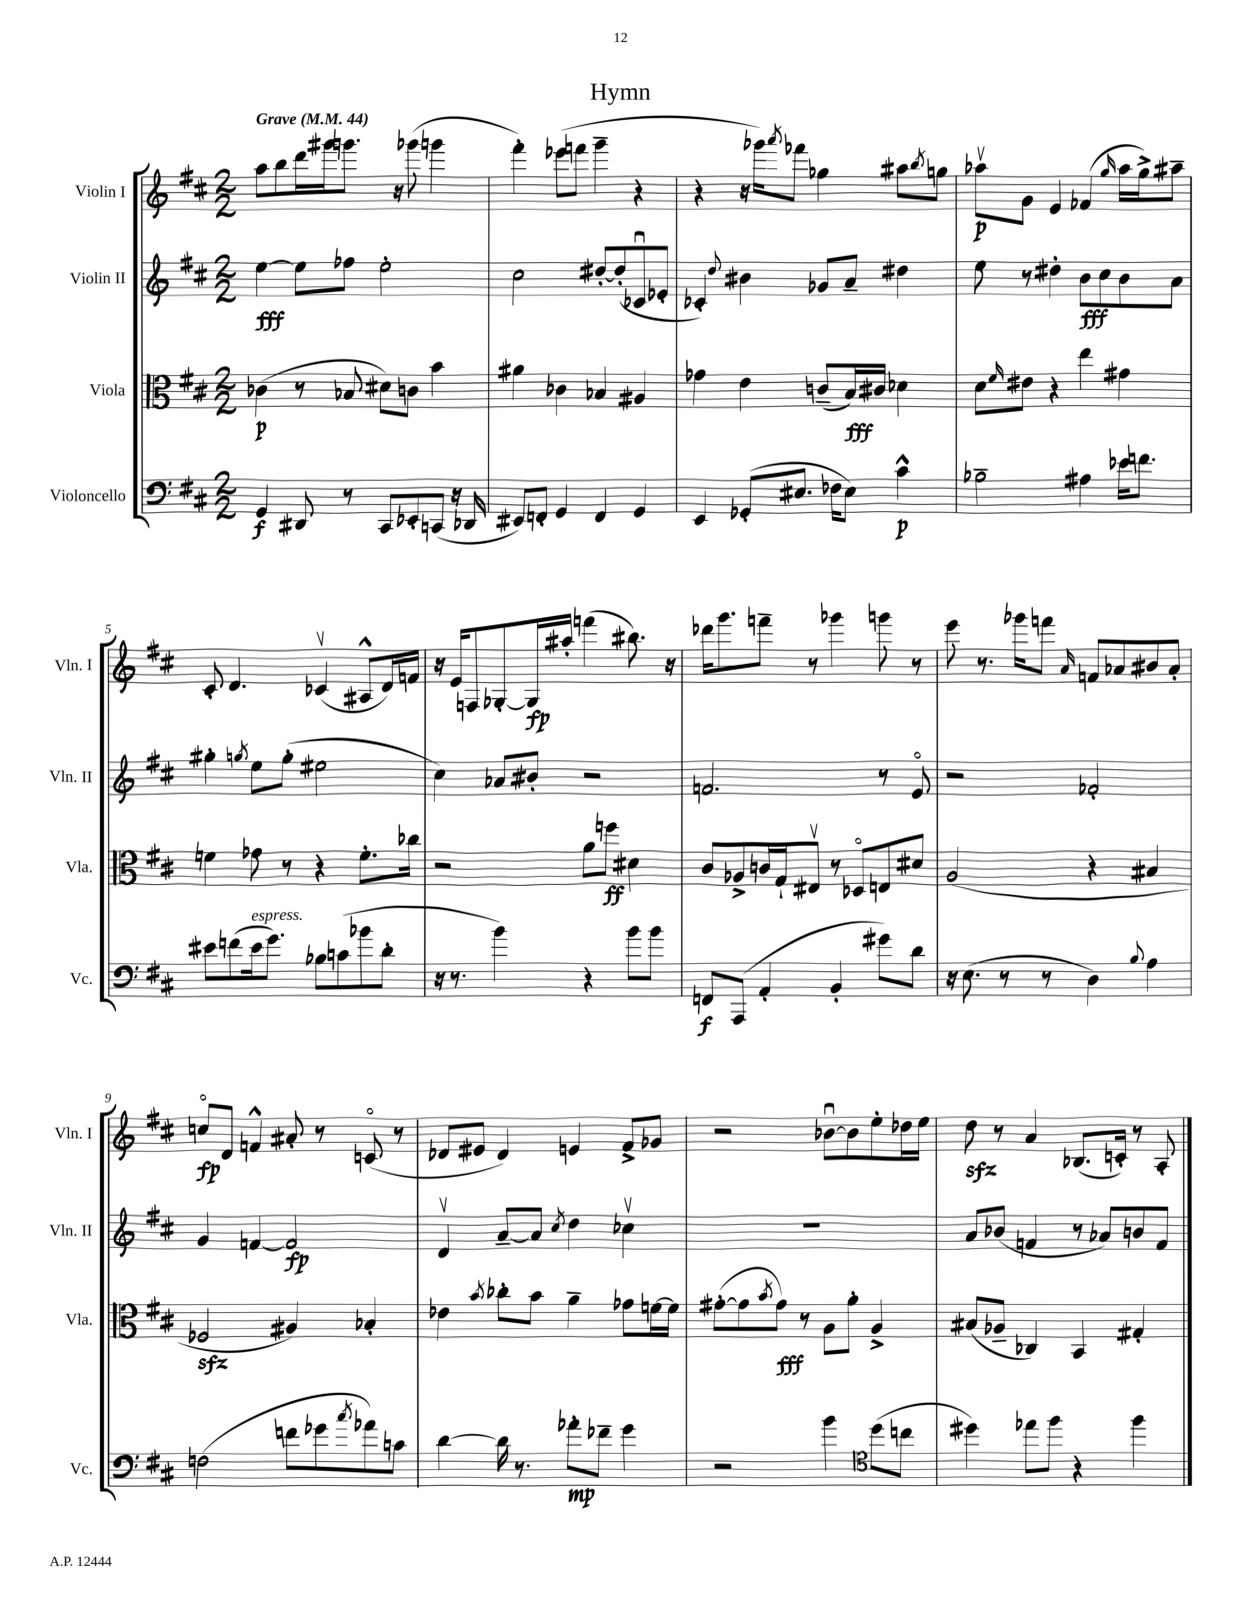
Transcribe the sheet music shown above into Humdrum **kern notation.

**kern	**dynam	**kern	**dynam	**kern	**dynam	**kern	**dynam
*part4	*part4	*part3	*part3	*part2	*part2	*part1	*part1
*staff4	*staff4	*staff3	*staff3	*staff2	*staff2	*staff1	*staff1
*I"Violoncello	*	*I"Viola	*	*I"Violin II	*	*I"Violin I	*
*I'Vc.	*	*I'Vla.	*	*I'Vln. II	*	*I'Vln. I	*
*clefF4	*	*clefC3	*	*clefG2	*	*clefG2	*
*k[f#c#]	*	*k[f#c#]	*	*k[f#c#]	*	*k[f#c#]	*
*M2/2	*	*M2/2	*	*M2/2	*	*M2/2	*
*MM44	*	*MM44	*	*MM44	*	*MM44	*
=1	=1	=1	=1	=1	=1	=1	=1
!	!	!	!	!	!	!LO:TX:a:B:t=Grave	!
4GG/	f	(4c-X\	p	[4ee\	fff	8aa\L	.
.	.	.	.	.	.	8bb\	.
8DD#X/	.	8r	.	8ee\L]	.	16ddd\L	.
.	.	.	.	.	.	16ggg#X\J	.
8r	.	8B-X/	.	8ff-X\J	.	8.gggn\J	.
8CC#/L	.	8d#X\L)	.	2ee'\	.	.	.
.	.	.	.	.	.	16r	.
8EE-X'/	.	8cn\J	.	.	.	(8ggg-X\	.
(8CCn/J	.	4b\	.	.	.	4gggn\	.
16r	.	.	.	.	.	.	.
16DD-X/	.	.	.	.	.	.	.
=2	=2	=2	=2	=2	=2	=2	=2
8EE#X/L)	.	4a#X\	.	2cc#\	.	4fff#'\)	.
8FFn'/J	.	.	.	.	.	.	.
4GG/	.	4c-X\	.	.	.	(8eee-X\L	.
.	.	.	.	.	.	8fffn\J	.
4FF/	.	4B-X/	.	[8dd#X'/L	.	4ggg~\	.
.	.	.	.	(8dd#'/]	.	.	.
4GG/	.	4A#X/	.	8c-Xu/	.	4r	.
.	.	.	.	8e-X'/J	.	.	.
=3	=3	=3	=3	=3	=3	=3	=3
4EE/	.	4g-X\	.	4c-X'/)	.	4r	.
.	.	.	.	8qqdd/	.	.	.
(8GG-X'/L	.	4e\	.	4b#X\	.	16r	.
.	.	.	.	.	.	16ggg-X\KL)	.
.	.	.	.	.	.	8qaaa/	.
8.E#X/J	.	.	.	.	.	8fff-X\J	.
.	.	(8cn~/L	.	8g-X/L	.	4gg-X\	.
16F-X\KL	.	.	.	.	.	.	.
8E#\J)	.	16B/L)	fff	8a~/J	.	.	.
.	.	16c#X/JJ	.	.	.	.	.
4c#^^\	p	4d-X\	.	4dd#X\	.	8aa#X\L	.
.	.	.	.	.	.	8qbb/	.
.	.	.	.	.	.	8ggn\J	.
=4	=4	=4	=4	=4	=4	=4	=4
2B-X~\	.	8d\L	.	8ee\	.	8aa-Xv\L	p
.	.	16qqf#/	.	.	.	.	.
.	.	8e#X\J	.	8r	.	8g\J	.
.	.	4r	.	4dd#X'\	.	4e/	.
4A#X\	.	4ee\	.	8b\L	fff	(4f-X/	.
.	.	.	.	8cc#\	.	.	.
.	.	.	.	.	.	16qqgg/	.
16e-X\KL	.	4g#X\	.	8b\	.	16aa-\LL	.
8.fn\J	.	.	.	.	.	16gg^\J)	.
.	.	.	.	8a\J	.	8aa#X~\J	.
!!LO:LB:g=z
=5	=5	=5	=5	=5	=5	=5	=5
8e#X\L	.	4fn\	.	4gg#X'\	.	8c#'/	.
(8fn\	.	.	.	.	.	4.d/	.
.	.	.	.	8qggn/	.	.	.
!LO:TX:a:i:t=espress.	!	!	!	!	!	!	!
16e#\k	.	8g-X\	.	8ee\L	.	.	.
8.g\J)	.	.	.	.	.	.	.
.	.	8r	.	(8gg'\J	.	.	.
8B-X\L	.	4r	.	2ee#X\	.	(4c-Xv/	.
(8cn\	.	.	.	.	.	.	.
8b-X\	.	8.f'\L	.	.	.	8A#X^^/L	.
8d'\J	.	.	.	.	.	16d/L)	.
.	.	16cc-X\Jk	.	.	.	16fn/JJ	.
=6	=6	=6	=6	=6	=6	=6	=6
16r	.	2r	.	4cc#\)	.	16r	.
8.r	.	.	.	.	.	16e/KL	.
.	.	.	.	.	.	8Fn/	.
4b\)	.	.	.	8a-X/L	.	[8G-X'/	.
.	.	.	.	8b#X'/J	.	16G-/L]	fp
.	.	.	.	.	.	16aa#X'/JJ	.
4r	.	8a\L	.	2r	.	(4fffn\	.
.	.	8ffn\J	ff	.	.	.	.
8b\L	.	4d#X\	.	.	.	8.bb#X\)	.
8b\J	.	.	.	.	.	.	.
.	.	.	.	.	.	16r	.
=7	=7	=7	=7	=7	=7	=7	=7
8FFn/L	f	8c#/L	.	2.fn/	.	16ddd-X\KL	.
.	.	.	.	.	.	8.ggg\	.
(8AAA/J	.	8A-X^/	.	.	.	.	.
4AA'/	.	16cn/L	.	.	.	8fffn~\J	.
.	.	16G`/J	.	.	.	.	.
.	.	8E#Xv/J	.	.	.	8r	.
4BB'/	.	8r	.	.	.	4ggg-X\	.
.	.	8D-X/L	.	.	.	.	.
8g#X\L)	.	8En/	.	8r	.	8gggn\	.
8d\J	.	8d#X/J	.	8e/	.	8r	.
=8	=8	=8	=8	=8	=8	=8	=8
16r	.	(2A/	.	2r	.	8eee\	.
(8.E\	.	.	.	.	.	.	.
.	.	.	.	.	.	8.r	.
8r	.	.	.	.	.	.	.
.	.	.	.	.	.	16ggg-X\KL	.
8r	.	.	.	.	.	8fffn\J	.
.	.	.	.	.	.	16qqa/	.
4D\)	.	4r	.	2f-X'/	.	8fn/L	.
.	.	.	.	.	.	8a-X/	.
8qqB/	.	.	.	.	.	.	.
4A\	.	4B#X/	.	.	.	8b#X/	.
.	.	.	.	.	.	8a-'/J	.
!!LO:LB:g=z
=9	=9	=9	=9	=9	=9	=9	=9
(2Fn\	.	2F-Xzz/	.	4g/	.	8ccn/L	fp
.	.	.	.	.	.	8d/J	.
.	.	.	.	[4fn/	.	4fn^^/	.
8fn\L	.	4A#X/)	.	2f/]	fp	8a#X'/	.
8g-X\	.	.	.	.	.	8r	.
8qcc#/	.	.	.	.	.	.	.
8a-X\)	.	4B-X'/	.	.	.	(8cn/	.
8cn\J	.	.	.	.	.	8r	.
=10	=10	=10	=10	=10	=10	=10	=10
[4d\	.	4e-X\	.	4dv/	.	8d-X/L	.
.	.	.	.	.	.	8e#X/J	.
.	.	8qb/	.	.	.	.	.
16d\]	.	8cc-X'\L	.	[8a~/L	.	4d-/)	.
8.r	.	.	.	.	.	.	.
.	.	8b\J	.	8a/J]	.	.	.
.	.	.	.	8qcc#/	.	.	.
8a-X'\L	mp	4a~\	.	4dd\	.	4en/	.
8f-X~\J	.	.	.	.	.	.	.
4g\	.	8g-X\L	.	4cc-Xv\	.	8f#^/L	.
.	.	[16fn\L	.	.	.	8g-X/J	.
.	.	16f\JJ]	.	.	.	.	.
=11	=11	=11	=11	=11	=11	=11	=11
2r	.	([8g#X'\L	.	1r	.	2r	.
.	.	8g#\]	.	.	.	.	.
.	.	8qb/	.	.	.	.	.
.	.	8g#\J)	fff	.	.	.	.
.	.	8r	.	.	.	.	.
4b\	.	8A\L	.	.	.	[8b-Xu\L	.
.	.	8a'\J	.	.	.	8b-\]	.
*clefC4	*	*	*	*	*	*	*
(8dd\L	.	4A^/	.	.	.	8ee'\	.
8ccn\J	.	.	.	.	.	16dd-X\L	.
.	.	.	.	.	.	16ee\JJ	.
=12	=12	=12	=12	=12	=12	=12	=12
4dd#X\)	.	(8B#X/L	.	8a/L	.	8ddzz\	.
.	.	8A-X~/J	.	(8b-X/J	.	8r	.
8ee-X\L	.	4C-X/)	.	4fn/	.	4a/	.
8ff#\J	.	.	.	.	.	.	.
4r	.	4BB/	.	8r	.	(8.B-X/L	.
.	.	.	.	8a-X/L)	.	.	.
.	.	.	.	.	.	16cn'/Jk)	.
4ff#\	.	4G#X'/	.	8bn/	.	8r	.
.	.	.	.	8f/J	.	8A'/	.
==	==	==	==	==	==	==	==
*-	*-	*-	*-	*-	*-	*-	*-
